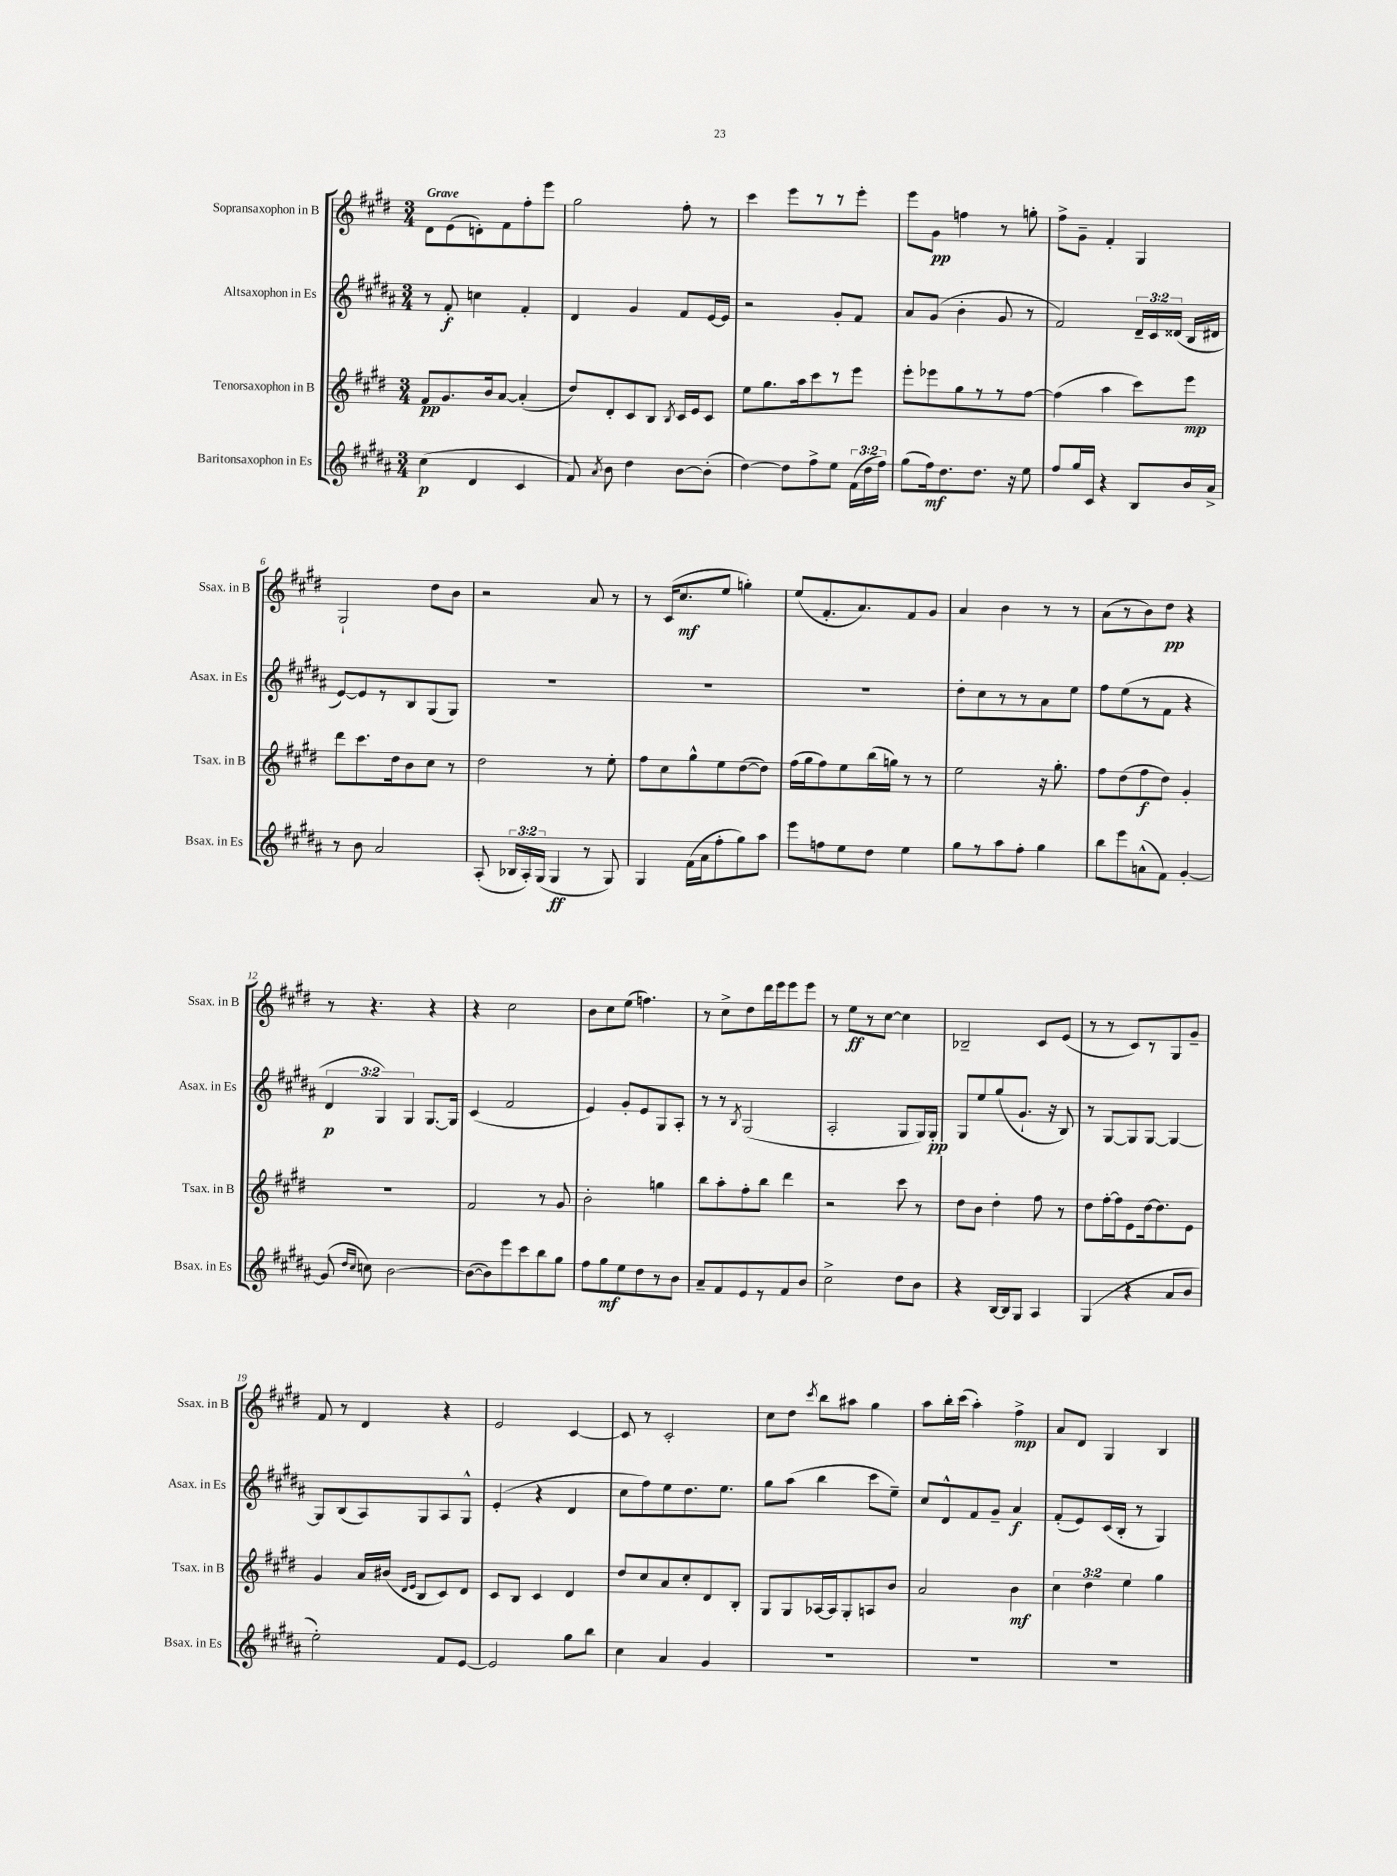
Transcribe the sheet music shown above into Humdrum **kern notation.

**kern	**dynam	**kern	**dynam	**kern	**dynam	**kern	**dynam
*part4	*part4	*part3	*part3	*part2	*part2	*part1	*part1
*staff4	*staff4	*staff3	*staff3	*staff2	*staff2	*staff1	*staff1
*I"Baritonsaxophon in Es	*	*I"Tenorsaxophon in B	*	*I"Altsaxophon in Es	*	*I"Sopransaxophon in B	*
*I'Bsax. in Es	*	*I'Tsax. in B	*	*I'Asax. in Es	*	*I'Ssax. in B	*
*clefG2	*	*clefG2	*	*clefG2	*	*clefG2	*
*k[f#c#g#d#a#]	*	*k[f#c#g#d#]	*	*k[f#c#g#d#a#]	*	*k[f#c#g#d#]	*
*M3/4	*	*M3/4	*	*M3/4	*	*M3/4	*
=1	=1	=1	=1	=1	=1	=1	=1
!	!	!	!	!	!	!LO:TX:a:B:t=Grave	!
(4cc#\	p	8f#/L	pp	8r	.	8d#\L	.
.	.	8.g#/	.	8f#'/	f	(8e\	.
4d#/	.	.	.	4ccn\	.	8dn'\)	.
.	.	16b/k	.	.	.	.	.
.	.	[8a/J	.	.	.	8f#\	.
4c#/	.	(4a'/]	.	4f#'/	.	8ff#'\	.
.	.	.	.	.	.	8eee\J	.
=2	=2	=2	=2	=2	=2	=2	=2
8f#/)	.	8dd#/L)	.	4d#/	.	2gg#\	.
8qa#/	.	.	.	.	.	.	.
8b\	.	8d#'/	.	.	.	.	.
4dd#\	.	8c#/	.	4g#/	.	.	.
.	.	8B/J	.	.	.	.	.
.	.	8qB/	.	.	.	.	.
[8b\L	.	16c#/LL	.	8f#/L	.	8ff#'\	.
.	.	16e/J	.	.	.	.	.
(8b'\J]	.	8c#/J	.	[16e/L	.	8r	.
.	.	.	.	16e/JJ]	.	.	.
=3	=3	=3	=3	=3	=3	=3	=3
[4dd#\)	.	8ee\L	.	2r	.	4ccc#\	.
.	.	8.gg#\	.	.	.	.	.
8dd#\L]	.	.	.	.	.	8eee\L	.
.	.	16aa\k	.	.	.	.	.
8ff#^\	.	8ccc#\	.	.	.	8r	.
8ee\J	.	8r	.	8g#'/L	.	8r	.
(24f#\LL	.	8eee\J	.	8f#/J	.	8eee'\J	.
24dd#\	.	.	.	.	.	.	.
24ff#\JJ)	.	.	.	.	.	.	.
=4	=4	=4	=4	=4	=4	=4	=4
(8gg#\L	.	8eee'\L	.	8a#/L	.	8eee\L	.
16ff#\k)	mf	8eee-X\	.	(8g#/J	.	8g#\J	pp
8.dd#\	.	.	.	.	.	.	.
.	.	8gg#\	.	4b'\	.	4ffn\	.
8.dd#\J	.	8r	.	.	.	.	.
.	.	8r	.	8g#/	.	8r	.
16r	.	.	.	.	.	.	.
8ee\	.	[8ff#\J	.	8r	.	8ggn'\	.
=5	=5	=5	=5	=5	=5	=5	=5
8ff#/L	.	(4ff#\]	.	2f#/)	.	8ff#^\L	.
16gg#/L	.	.	.	.	.	8g#~\J	.
16c#/JJ	.	.	.	.	.	.	.
4r	.	4aa\	.	.	.	4f#'/	.
8B/L	.	8ccc#\L)	.	24d#~/LL	.	4G#/	.
.	.	.	.	24c#/	.	.	.
.	.	.	.	(24d##X/JJ	.	.	.
16b/L	.	8eee\J	mp	16B/LL	.	.	.
16a#^/JJ	.	.	.	16d#X/JJ	.	.	.
!!LO:LB:g=z
=6	=6	=6	=6	=6	=6	=6	=6
8r	.	8ddd#\L	.	[8e/L)	.	2G#`/	.
8b\	.	8.ccc#\	.	8e/]	.	.	.
2a#/	.	.	.	8r	.	.	.
.	.	16dd#\k	.	.	.	.	.
.	.	8b\	.	8B/	.	.	.
.	.	8cc#\J	.	(8G#/	.	8dd#\L	.
.	.	8r	.	8G#/J)	.	8b\J	.
=7	=7	=7	=7	=7	=7	=7	=7
(8A#'/	.	2dd#\	.	2.r	.	2r	.
24B-X/LL	.	.	.	.	.	.	.
24A#'/)	.	.	.	.	.	.	.
(24G#/JJ	.	.	.	.	.	.	.
4G#/	ff	.	.	.	.	.	.
8r	.	8r	.	.	.	8a/	.
8G#/)	.	8ee'\	.	.	.	8r	.
=8	=8	=8	=8	=8	=8	=8	=8
4G#/	.	8ff#\L	.	2.r	.	8r	.
.	.	8cc#\	.	.	.	(16c#/KL	.
.	.	.	.	.	.	8.cc#/	mf
(16f#\LL	.	8gg#^^\	.	.	.	.	.
16a#\J	.	.	.	.	.	.	.
8ff#'\	.	8ee\	.	.	.	8ee/J	.
8gg#\)	.	([8dd#\	.	.	.	4ggn'\)	.
8aa#\J	.	8dd#\J])	.	.	.	.	.
=9	=9	=9	=9	=9	=9	=9	=9
8eee\L	.	(16ff#\LL	.	2.r	.	(8ee/L	.
.	.	16gg#\J	.	.	.	.	.
8ffn\	.	8ff#\)	.	.	.	8.f#'/	.
8ee\	.	8ee\	.	.	.	.	.
.	.	.	.	.	.	8.a/)	.
8dd#\J	.	(16bb\L	.	.	.	.	.
.	.	16ggn\JJ)	.	.	.	.	.
4ee\	.	8r	.	.	.	8f#/	.
.	.	8r	.	.	.	8g#/J	.
=10	=10	=10	=10	=10	=10	=10	=10
8gg#\L	.	2ee\	.	8dd#'\L	.	4a/	.
8r	.	.	.	8cc#\	.	.	.
8aa#\	.	.	.	8r	.	4b\	.
8ff#'\J	.	.	.	8r	.	.	.
4gg#\	.	16r	.	8a#\	.	8r	.
.	.	8.gg#'\	.	.	.	.	.
.	.	.	.	8ee\J	.	8r	.
=11	=11	=11	=11	=11	=11	=11	=11
8bb\L	.	8ff#\L	.	8ff#\L	.	(8a\L	.
8eee\	.	(8dd#\	.	(8ee\	.	8r	.
(8an^^\	.	8ff#\	f	8r	.	8b\)	.
8f#\J)	.	8dd#\J)	.	8f#\J	.	8dd#\J	pp
[4g#'/	.	4g#'/	.	4r	.	4r	.
!!LO:LB:g=z
=12	=12	=12	=12	=12	=12	=12	=12
(8g#/]	.	2.r	.	6d#/	p	8r	.
16qqdd#/LL	.	.	.	.	.	.	.
16qqcc#/JJ	.	.	.	.	.	.	.
8ccn\)	.	.	.	.	.	4.r	.
.	.	.	.	6G#/)	.	.	.
[2b\	.	.	.	.	.	.	.
.	.	.	.	6G#/	.	.	.
.	.	.	.	[8.G#/L	.	4r	.
.	.	.	.	16G#/Jk]	.	.	.
=13	=13	=13	=13	=13	=13	=13	=13
(8b\L_	.	2f#/	.	(4c#/	.	4r	.
8b\])	.	.	.	.	.	.	.
8eee\	.	.	.	2f#/	.	2cc#\	.
8ccc#\	.	.	.	.	.	.	.
8bb\	.	8r	.	.	.	.	.
8gg#\J	.	8g#/	.	.	.	.	.
=14	=14	=14	=14	=14	=14	=14	=14
8ff#\L	.	2b'\	.	4e/)	.	8b\L	.
8gg#\	mf	.	.	.	.	8cc#\	.
8ee\	.	.	.	8g#'/L	.	(8ee\J	.
8dd#\	.	.	.	8e/	.	4.ffn\)	.
8r	.	4ggn\	.	8G#/	.	.	.
8b\J	.	.	.	8A#'/J	.	.	.
=15	=15	=15	=15	=15	=15	=15	=15
8a#~/L	.	8bb\L	.	8r	.	8r	.
8f#/	.	8aa'\	.	8r	.	8cc#^\L	.
.	.	.	.	8qB/	.	.	.
8e/	.	8ff#'\	.	(2G#/	.	8dd#\	.
8r	.	8bb\J	.	.	.	16ddd#\L	.
.	.	.	.	.	.	16eee\J	.
8f#/	.	4ddd#\	.	.	.	8eee\	.
8b/J	.	.	.	.	.	8eee\J	.
=16	=16	=16	=16	=16	=16	=16	=16
2cc#^\	.	2r	.	2A#'/	.	8r	.
.	.	.	.	.	.	8ee\L	ff
.	.	.	.	.	.	8r	.
.	.	.	.	.	.	[8cc#\J	.
8dd#\L	.	8ccc#\	.	8G#/L	.	4cc#\]	.
8b\J	.	8r	.	16G#/L)	.	.	.
.	.	.	.	16G#'/JJ	pp	.	.
=17	=17	=17	=17	=17	=17	=17	=17
4r	.	8dd#\L	.	8G#/L	.	2B-X~/	.
.	.	8b\J	.	8ee/	.	.	.
[16B/LL	.	4dd#'\	.	(8gg#/	.	.	.
16B/J]	.	.	.	.	.	.	.
8G#/J	.	.	.	8.g#`/J	.	.	.
4A#/	.	8ff#\	.	.	.	8c#/L	.
.	.	.	.	16r	.	.	.
.	.	8r	.	8B/)	.	(8e/J	.
=18	=18	=18	=18	=18	=18	=18	=18
(4G#/	.	8dd#\L	.	8r	.	8r	.
.	.	[16ff#'\L	.	[8G#/L	.	8r	.
.	.	16ff#\J]	.	.	.	.	.
4r	.	8e\	.	8G#/]	.	8c#/L)	.
.	.	[16dd#\k	.	[8G#/J	.	8r	.
.	.	8.dd#\]	.	.	.	.	.
8a#/L	.	.	.	4G#/_	.	8G#/	.
8b/J	.	8e\J	.	.	.	8g#~/J	.
!!LO:LB:g=z
=19	=19	=19	=19	=19	=19	=19	=19
2ee'\)	.	4g#/	.	8G#/L]	.	8f#/	.
.	.	.	.	(8B/	.	8r	.
.	.	16a/LL	.	8A#/)	.	4d#/	.
.	.	(16b#X/JJ	.	.	.	.	.
.	.	16qqd#/LL	.	.	.	.	.
.	.	16qqe/JJ	.	.	.	.	.
.	.	8B/L	.	8G#/	.	.	.
8f#/L	.	8c#/)	.	8A#/	.	4r	.
[8e/J	.	8d#/J	.	8G#^^/J	.	.	.
=20	=20	=20	=20	=20	=20	=20	=20
2e/]	.	8c#/L	.	(4e'/	.	2e/	.
.	.	8B/J	.	.	.	.	.
.	.	4c#/	.	4r	.	.	.
8gg#\L	.	4d#/	.	4d#/	.	[4c#/	.
8bb\J	.	.	.	.	.	.	.
=21	=21	=21	=21	=21	=21	=21	=21
4cc#\	.	8dd#/L	.	8cc#\L	.	8c#/]	.
.	.	8cc#/	.	8ff#\)	.	8r	.
4a#/	.	8a/	.	8ee\	.	2c#'/	.
.	.	8cc#'/	.	8.dd#\	.	.	.
4g#/	.	8d#/	.	.	.	.	.
.	.	.	.	8.ee\J	.	.	.
.	.	8B'/J	.	.	.	.	.
=22	=22	=22	=22	=22	=22	=22	=22
2.r	.	8G#/L	.	8gg#\L	.	8cc#\L	.
.	.	8G#/	.	(8aa#\J	.	8dd#\J	.
.	.	.	.	.	.	8qccc#/	.
.	.	[16A-X/L	.	4bb\	.	8bb\L	.
.	.	16A-/J]	.	.	.	.	.
.	.	8G#'/	.	.	.	8aa#X\J	.
.	.	8An/	.	8ccc#\L	.	4gg#\	.
.	.	8b/J	.	8ee~\J)	.	.	.
=23	=23	=23	=23	=23	=23	=23	=23
2.r	.	2a/	.	8cc#/L	.	8aa\L	.
.	.	.	.	8d#^^/	.	16bb'\L	.
.	.	.	.	.	.	(16ccc#\JJ	.
.	.	.	.	8f#/	.	4aa'\)	.
.	.	.	.	8g#~/J	.	.	.
.	.	4b\	mf	4a#/	f	4ff#^\	mp
=24	=24	=24	=24	=24	=24	=24	=24
2.r	.	6cc#\	.	(8f#'/L	.	8a/L	.
.	.	.	.	8e/)	.	8d#/J	.
.	.	6dd#\	.	.	.	.	.
.	.	.	.	(16c#/L	.	4G#/	.
.	.	.	.	16B'/JJ	.	.	.
.	.	6ee\	.	.	.	.	.
.	.	.	.	8r	.	.	.
.	.	4gg#\	.	4G#/)	.	4B/	.
==	==	==	==	==	==	==	==
*-	*-	*-	*-	*-	*-	*-	*-
